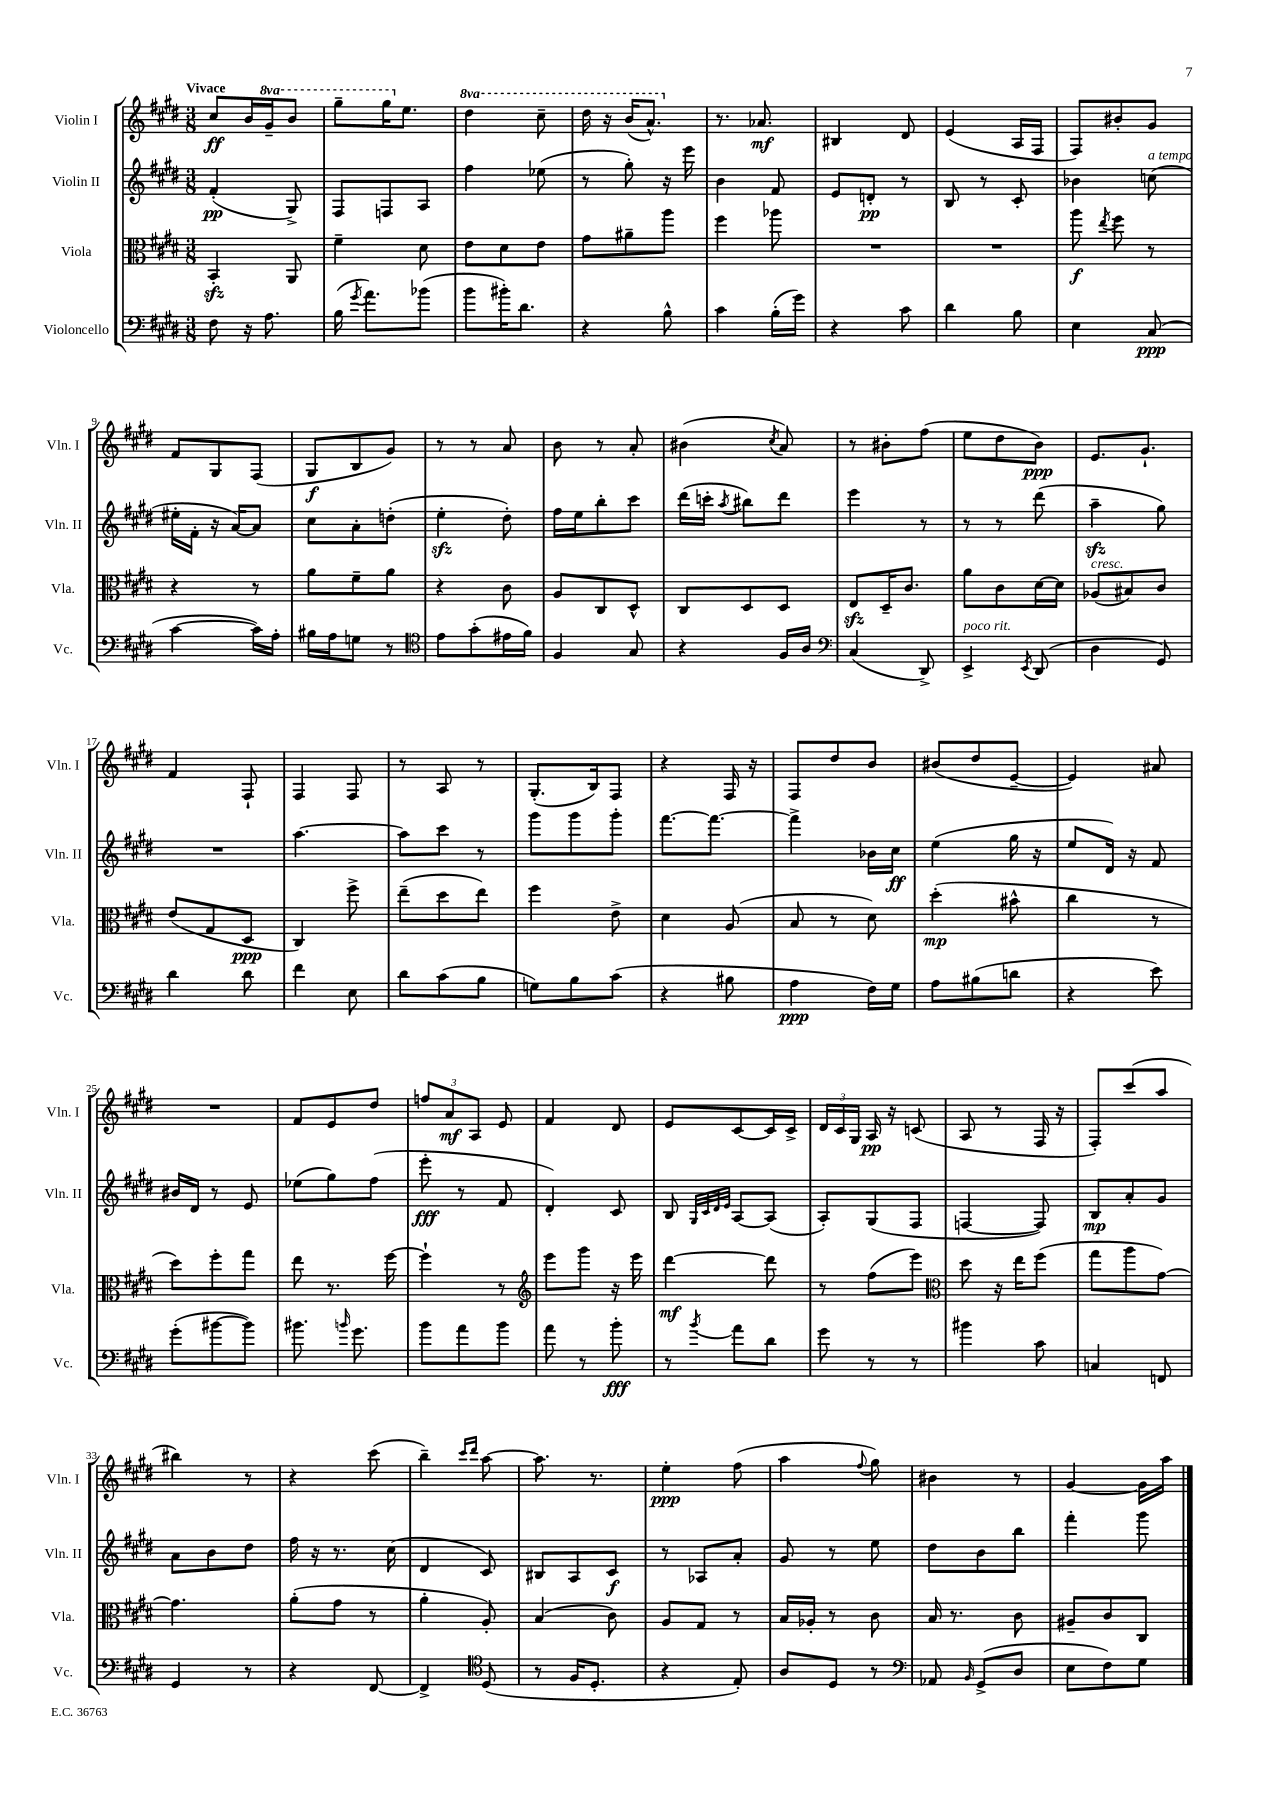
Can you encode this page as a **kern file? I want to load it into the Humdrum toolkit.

**kern	**dynam	**kern	**dynam	**kern	**dynam	**kern	**dynam
*part4	*part4	*part3	*part3	*part2	*part2	*part1	*part1
*staff4	*staff4	*staff3	*staff3	*staff2	*staff2	*staff1	*staff1
*I"Violoncello	*	*I"Viola	*	*I"Violin II	*	*I"Violin I	*
*I'Vc.	*	*I'Vla.	*	*I'Vln. II	*	*I'Vln. I	*
*clefF4	*	*clefC3	*	*clefG2	*	*clefG2	*
*k[f#c#g#d#]	*	*k[f#c#g#d#]	*	*k[f#c#g#d#]	*	*k[f#c#g#d#]	*
*M3/8	*	*M3/8	*	*M3/8	*	*M3/8	*
=1	=1	=1	=1	=1	=1	=1	=1
!	!	!	!	!	!	!LO:TX:a:B:t=Vivace	!
8F#\	.	4BBzz'/	.	(4f#'/	pp	8cc#/L	ff
16r	.	.	.	.	.	16b/L	.
*	*	*	*	*	*	*8va	*
8.A\	.	.	.	.	.	16gg#~/J	.
.	.	8AA/	.	8G#^/)	.	8bb/J	.
=2	=2	=2	=2	=2	=2	=2	=2
(16B\	.	4f#~\	.	8F#/L	.	8ggg#~\L	.
8qg#/	.	.	.	.	.	.	.
8.a\L)	.	.	.	.	.	.	.
.	.	.	.	8Fn/	.	16ggg#\K	.
*	*	*	*	*	*	*X8va	*
.	.	.	.	.	.	8.ee\J	.
(8b-X\J	.	8d#\	.	8A/J	.	.	.
=3	=3	=3	=3	=3	=3	=3	=3
*	*	*	*	*	*	*8va	*
8b\L	.	8e\L	.	4ff#\	.	4ddd#\	.
16b#X'\K)	.	8d#\	.	.	.	.	.
8.d#\J	.	.	.	.	.	.	.
.	.	8e\J	.	(8ee-X\	.	8ccc#~\	.
=4	=4	=4	=4	=4	=4	=4	=4
4r	.	8g#\L	.	8r	.	16ddd#\	.
.	.	.	.	.	.	16r	.
.	.	8a#X~\	.	8gg#'\)	.	(16bb/KL	.
.	.	.	.	.	.	8.aa^^/J)	.
8B^^\	.	8aa\J	.	16r	.	.	.
.	.	.	.	16eee\	.	.	.
=5	=5	=5	=5	=5	=5	=5	=5
*	*	*	*	*	*	*X8va	*
4c#\	.	4ff#\	.	4b\	.	8.r	.
.	.	.	.	.	.	8.a-X/	mf
(16B'\LL	.	8aa-X\	.	8f#/	.	.	.
16g#\JJ)	.	.	.	.	.	.	.
=6	=6	=6	=6	=6	=6	=6	=6
4r	.	4.r	.	8e/L	.	4B#X/	.
.	.	.	.	8dn'/J	pp	.	.
8c#\	.	.	.	8r	.	8d#/	.
=7	=7	=7	=7	=7	=7	=7	=7
4d#\	.	4.r	.	8B/	.	(4e/	.
.	.	.	.	8r	.	.	.
8B\	.	.	.	8c#'/	.	16A/LL	.
.	.	.	.	.	.	16F#/JJ	.
=8	=8	=8	=8	=8	=8	=8	=8
4E\	.	8aa\	f	4b-X\	.	8F#/L)	.
.	.	8qee/	.	.	.	.	.
.	.	8ff#\	.	.	.	8b#X'/	.
!	!	!	!	!LO:TX:a:i:t=a tempo	!	!	!
(8C#/	ppp	8r	.	(8ccn\	.	8g#/J	.
!!LO:LB:g=z
=9	=9	=9	=9	=9	=9	=9	=9
[4c#\	.	4r	.	16ee#X'\LL	.	8f#/L	.
.	.	.	.	16f#'\JJ	.	.	.
.	.	.	.	16r	.	8G#/	.
.	.	.	.	[16a/KL)	.	.	.
16c#\LL])	.	8r	.	8a/J]	.	(8F#/J	.
16A'\JJ	.	.	.	.	.	.	.
=10	=10	=10	=10	=10	=10	=10	=10
16B#X\LL	.	8a\L	.	8cc#\L	.	8G#/L	f
16A\J	.	.	.	.	.	.	.
8Gn\J	.	8f#~\	.	8a'\	.	8B/	.
8r	.	8a\J	.	(8ddn'\J	.	8g#/J)	.
=11	=11	=11	=11	=11	=11	=11	=11
*clefC4	*	*	*	*	*	*	*
8e\L	.	4r	.	4eezz'\	.	8r	.
(8g#'\	.	.	.	.	.	8r	.
16e#X\L	.	8c#\	.	8dd#'\)	.	8a/	.
16f#\JJ)	.	.	.	.	.	.	.
=12	=12	=12	=12	=12	=12	=12	=12
4F#/	.	8A/L	.	16ff#\LL	.	8b\	.
.	.	.	.	16ee\J	.	.	.
.	.	8C#/	.	8bb'\	.	8r	.
8G#/	.	8D#^^/J	.	8ccc#\J	.	8a'/	.
=13	=13	=13	=13	=13	=13	=13	=13
4r	.	8C#/L	.	(16ddd#\LL	.	(4b#X\	.
.	.	.	.	16cccn'\JJ	.	.	.
.	.	.	.	8qaa/	.	.	.
.	.	8D#/	.	8bb#X\L)	.	.	.
.	.	.	.	.	.	8qcc#/	.
16F#/LL	.	8D#/J	.	8ddd#\J	.	8a/)	.
16A/JJ	.	.	.	.	.	.	.
=14	=14	=14	=14	=14	=14	=14	=14
*clefF4	*	*	*	*	*	*	*
(4C#/	.	8Ezz/L	.	4eee\	.	8r	.
.	.	16D#~/K	.	.	.	8b#X'\L	.
.	.	8.c#/J	.	.	.	.	.
8DD#^/)	.	.	.	8r	.	(8ff#\J	.
=15	=15	=15	=15	=15	=15	=15	=15
!LO:TX:a:i:t=poco rit.	!	!	!	!	!	!	!
4EE^/	.	8a\L	.	8r	.	8ee\L	.
.	.	8c#\	.	8r	.	8dd#\	.
8qEE/	.	.	.	.	.	.	.
(8DD#/	.	[16d#\L	.	(8ddd#\	.	8b\J)	ppp
.	.	16d#\JJ]	.	.	.	.	.
=16	=16	=16	=16	=16	=16	=16	=16
!	!	!LO:TX:a:i:t=cresc.	!	!	!	!	!
4D#\	.	(8A-X/L	.	4aazz~\	.	8.e/L	.
.	.	8B#X/)	.	.	.	.	.
.	.	.	.	.	.	8.g#`/J	.
8GG#/)	.	8c#/J	.	8gg#\)	.	.	.
!!LO:LB:g=z
=17	=17	=17	=17	=17	=17	=17	=17
4d#\	.	(8e/L	.	4.r	.	4f#/	.
.	.	8G#/	.	.	.	.	.
8d#\	.	8D#/J	ppp	.	.	8F#`/	.
=18	=18	=18	=18	=18	=18	=18	=18
4f#\	.	4C#/)	.	[4.aa\	.	4F#/	.
8E\	.	8ff#^\	.	.	.	8F#/	.
=19	=19	=19	=19	=19	=19	=19	=19
8d#\L	.	(8ee~\L	.	8aa\L]	.	8r	.
(8c#\	.	8dd#\	.	8ccc#\J	.	8A/	.
8B\J	.	8ee\J)	.	8r	.	8r	.
=20	=20	=20	=20	=20	=20	=20	=20
8Gn\L)	.	4ff#\	.	8ggg#\L	.	(8.G#'/L	.
8B\	.	.	.	8ggg#\	.	.	.
.	.	.	.	.	.	16B/k)	.
(8c#\J	.	8e^\	.	8ggg#'\J	.	8F#/J	.
=21	=21	=21	=21	=21	=21	=21	=21
4r	.	4d#\	.	[8.fff#\L	.	4r	.
.	.	.	.	8.fff#\J_	.	.	.
8B#X\	.	(8A/	.	.	.	16F#/	.
.	.	.	.	.	.	16r	.
=22	=22	=22	=22	=22	=22	=22	=22
4A\	ppp	8B/	.	4fff#^\]	.	8F#/L	.
.	.	8r	.	.	.	8dd#/	.
16F#\LL)	.	8d#\)	.	16b-X\LL	.	8b/J	.
16G#\JJ	.	.	.	16cc#\JJ	ff	.	.
=23	=23	=23	=23	=23	=23	=23	=23
8A\L	.	(4dd#'\	mp	(4ee\	.	(8b#X/L	.
(8B#X\	.	.	.	.	.	8dd#/	.
8dn\J	.	8b#X^^\	.	16gg#\	.	[8e~/J	.
.	.	.	.	16r	.	.	.
=24	=24	=24	=24	=24	=24	=24	=24
4r	.	4cc#\	.	8ee/L	.	4e/])	.
.	.	.	.	16d#/Jk)	.	.	.
.	.	.	.	16r	.	.	.
8e\)	.	8r	.	8f#/	.	8a#X/	.
!!LO:LB:g=z
=25	=25	=25	=25	=25	=25	=25	=25
(8g#'\L	.	8dd#\L)	.	16b#X/LL	.	4.r	.
.	.	.	.	16d#/JJ	.	.	.
[8b#X\	.	8ff#'\	.	8r	.	.	.
8b#\J])	.	8gg#\J	.	8e/	.	.	.
=26	=26	=26	=26	=26	=26	=26	=26
8.b#X\	.	8ee\	.	(8ee-X\L	.	8f#/L	.
.	.	8.r	.	8gg#\)	.	8e/	.
16qqbn/	.	.	.	.	.	.	.
8.g#\	.	.	.	.	.	.	.
.	.	.	.	(8ff#\J	.	8dd#/J	.
.	.	[16ff#\	.	.	.	.	.
=27	=27	=27	=27	=27	=27	=27	=27
8b\L	.	4ff#`\]	.	8eee'\	fff	12ffn/L	.
.	.	.	.	.	.	12a/	mf
8a\	.	.	.	8r	.	.	.
.	.	.	.	.	.	12A/J	.
8b\J	.	8r	.	8f#/	.	8e/	.
=28	=28	=28	=28	=28	=28	=28	=28
*	*	*clefG2	*	*	*	*	*
8a\	.	8eee\L	.	4d#'/)	.	4f#/	.
8r	.	8ggg#\J	.	.	.	.	.
8b'\	fff	16r	.	8c#/	.	8d#/	.
.	.	16eee\	.	.	.	.	.
=29	=29	=29	=29	=29	=29	=29	=29
8r	.	[4ddd#\	mf	8B/	.	8e/L	.
.	.	.	.	32qqG#/LLL	.	.	.
.	.	.	.	32qqc#/	.	.	.
.	.	.	.	32qqd#/	.	.	.
8qb/	.	.	.	32qqe/JJJ	.	.	.
8a\L	.	.	.	[8A/L	.	[8c#/	.
8d#\J	.	8ddd#\]	.	(8A/J]	.	16c#/L]	.
.	.	.	.	.	.	16c#^/JJ	.
=30	=30	=30	=30	=30	=30	=30	=30
8g#\	.	8r	.	8A'/L)	.	24d#/LL	.
.	.	.	.	.	.	24c#/	.
.	.	.	.	.	.	24G#/JJ	.
8r	.	(8ff#\L	.	(8G#/	.	16A/	pp
.	.	.	.	.	.	16r	.
8r	.	8eee\J)	.	8F#/J	.	(8cn/	.
=31	=31	=31	=31	=31	=31	=31	=31
*	*	*clefC3	*	*	*	*	*
4b#X\	.	8dd#\	.	[4Fn/	.	8A/	.
.	.	16r	.	.	.	8r	.
.	.	16ee\KL	.	.	.	.	.
8c#\	.	(8ff#\J	.	8F/])	.	16F#/	.
.	.	.	.	.	.	16r	.
=32	=32	=32	=32	=32	=32	=32	=32
4Cn/	.	8gg#\L	.	8B/L	mp	8F#'/L)	.
.	.	8aa\	.	8a'/	.	(8ccc#/	.
8FFn/	.	[8g#\J)	.	8g#/J	.	8aa/J	.
!!LO:LB:g=z
=33	=33	=33	=33	=33	=33	=33	=33
4GG#/	.	4.g#\]	.	8a\L	.	4bb#X\)	.
.	.	.	.	8b\	.	.	.
8r	.	.	.	8dd#\J	.	8r	.
=34	=34	=34	=34	=34	=34	=34	=34
4r	.	(8a'\L	.	16ff#\	.	4r	.
.	.	.	.	16r	.	.	.
.	.	8g#\J	.	8.r	.	.	.
[8FF#/	.	8r	.	.	.	(8ccc#\	.
.	.	.	.	(16cc#\	.	.	.
=35	=35	=35	=35	=35	=35	=35	=35
4FF#^/]	.	4a'\	.	4d#/	.	4bb~\)	.
*clefC4	*	*	*	*	*	*	*
.	.	.	.	.	.	16qqccc#/LL	.
.	.	.	.	.	.	16qqddd#/JJ	.
(8D#/	.	8A'/)	.	8c#/)	.	[8aa\	.
=36	=36	=36	=36	=36	=36	=36	=36
8r	.	(4B/	.	8B#X/L	.	8.aa\]	.
16F#/KL	.	.	.	8A/	.	.	.
8.D#'/J	.	.	.	.	.	8.r	.
.	.	8c#\)	.	8c#/J	f	.	.
=37	=37	=37	=37	=37	=37	=37	=37
4r	.	8A/L	.	8r	.	4ee'\	ppp
.	.	8G#/J	.	8A-X/L	.	.	.
8E'/)	.	8r	.	8a'/J	.	(8ff#\	.
=38	=38	=38	=38	=38	=38	=38	=38
8A/L	.	16B/LL	.	8g#/	.	4aa\	.
.	.	16A-X'/JJ	.	.	.	.	.
8D#/J	.	8r	.	8r	.	.	.
.	.	.	.	.	.	8qqff#/	.
8r	.	8c#\	.	8ee\	.	8gg#\)	.
=39	=39	=39	=39	=39	=39	=39	=39
*clefF4	*	*	*	*	*	*	*
8AA-X/	.	16B/	.	8dd#\L	.	4b#X\	.
.	.	8.r	.	.	.	.	.
16qqBB/	.	.	.	.	.	.	.
(8GG#^/L	.	.	.	8b\	.	.	.
8D#/J	.	8c#\	.	8bb\J	.	8r	.
=40	=40	=40	=40	=40	=40	=40	=40
8E\L	.	8A#X~/L	.	4fff#'\	.	[4g#/	.
8F#\)	.	8c#/	.	.	.	.	.
8G#\J	.	8C#/J	.	8ggg#\	.	16g#\LL]	.
.	.	.	.	.	.	16aa\JJ	.
==	==	==	==	==	==	==	==
*-	*-	*-	*-	*-	*-	*-	*-
